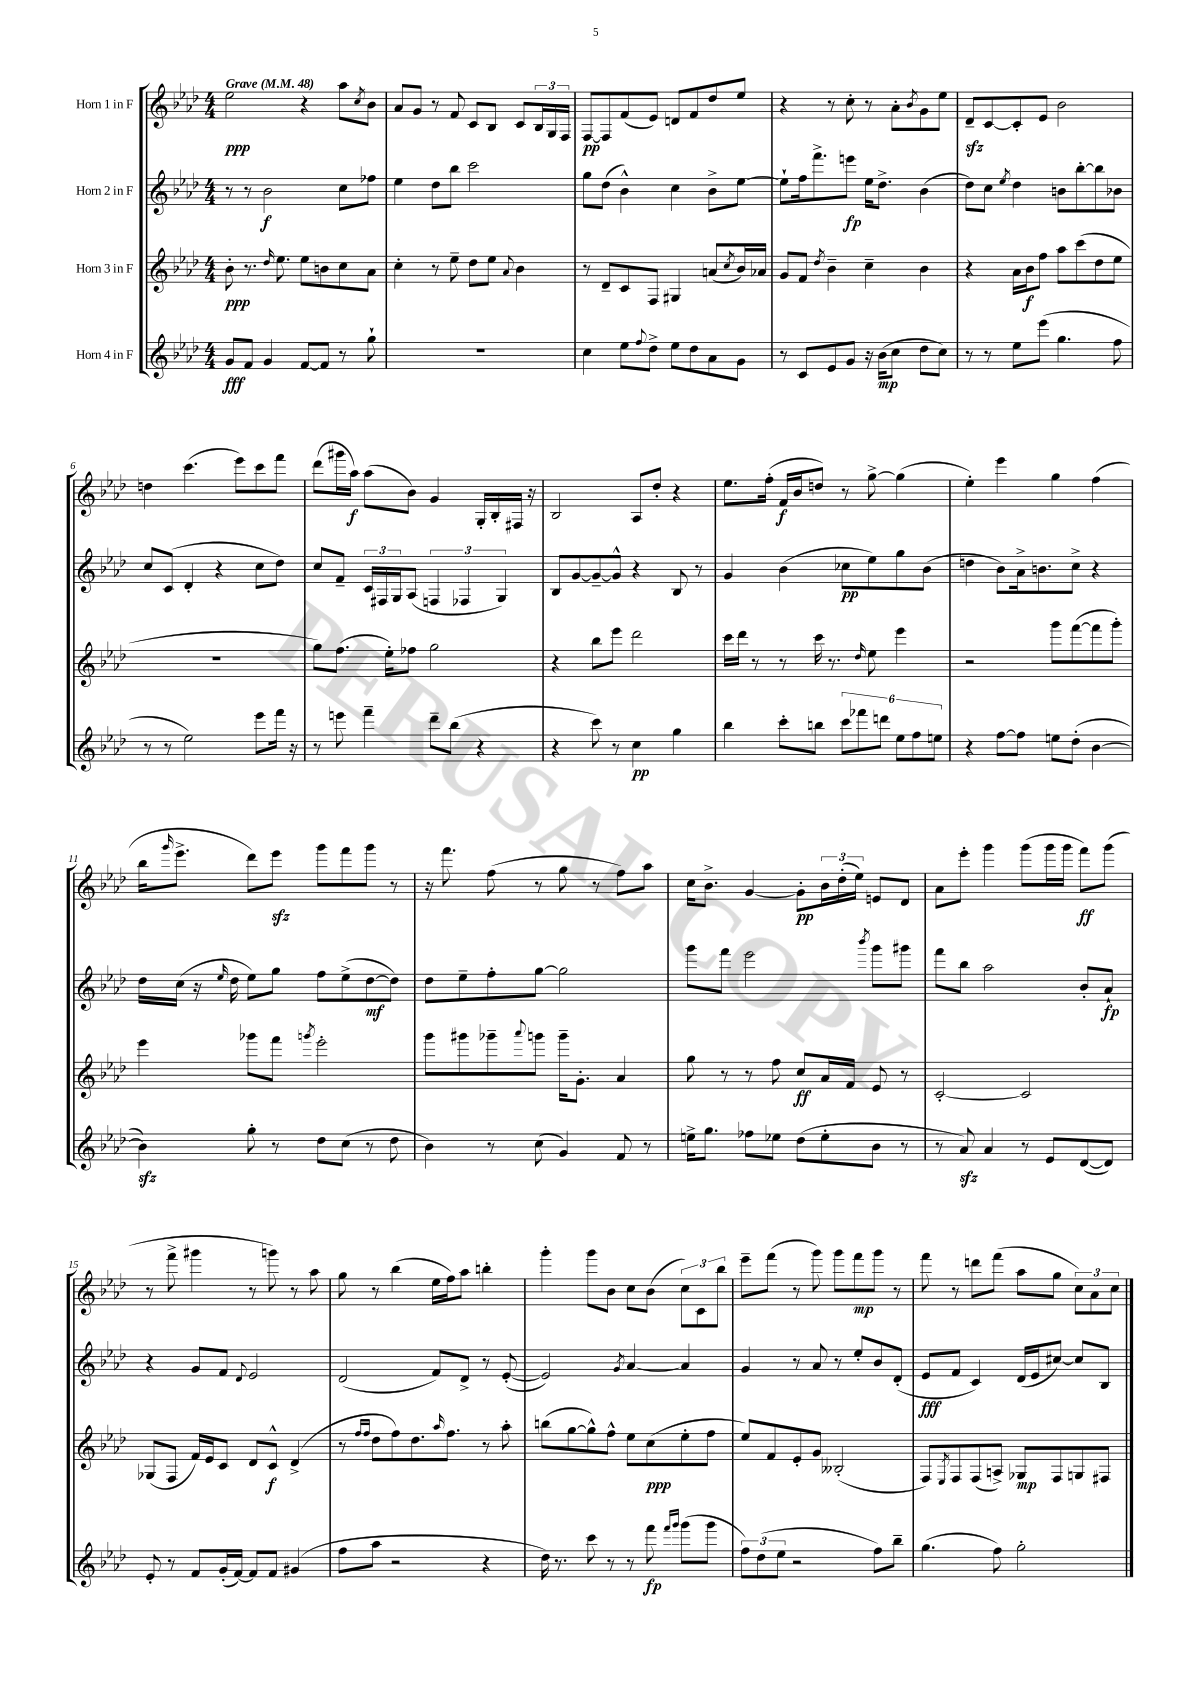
<<
\new StaffGroup <<
\new Staff = "s0" \with { instrumentName = "Horn 1 in F" } {
    \clef treble \key aes \major \numericTimeSignature \time 4/4 \tempo "Grave" 4 = 48
    ees''2\ppp r4 aes''8 \acciaccatura { c''8 } bes'8 |
    aes'8 g'8 r8 f'8 c'8 bes8 c'8 \tuplet 3/2 { bes16 g16 f16 } |
    f8~\pp f8 f'8( ees'8) d'8 f'8 des''8 ees''8 |
    r4 r8 c''8-. r8 aes'8-. \acciaccatura { bes'8 } g'8 ees''8 |
    des'8--\sfz c'8~ c'8-. ees'8 bes'2 |
    d''4 c'''4.( ees'''8) c'''8 f'''8 |
    des'''8( gis'''16 aes''16\f) aes''8( bes'8) g'4 g16-. bes16-. fis16 r16 |
    bes2 aes8 des''8-. r4 |
    ees''8. f''16-.( f'16\f bes'16 d''8) r8 g''8~-> g''4( |
    ees''4-.) ees'''4 g''4 f''4( |
    bes''16 \grace { g'''16 } ees'''8.-> des'''8) ees'''8\sfz g'''8 f'''8 g'''8 r8 |
    r16 f'''8. f''8( r8 g''8 r8 f''8) aes''8 |
    c''16 bes'8.-> g'4~ g'8-.\pp \tuplet 3/2 { bes'16 des''16-.( ees''16) } e'8 des'8 |
    aes'8 ees'''8-. g'''4 g'''8( g'''16 g'''16 f'''8\ff) g'''8( |
    r8 f'''8-> gis'''4 r8 g'''8) r8 aes''8 |
    g''8 r8 bes''4( ees''16 f''16) aes''8 b''4-. |
    g'''4-. g'''8 bes'8 c''8 bes'8( \tuplet 3/2 { c''8) c'8 bes''8 } |
    ees'''8-- f'''8( r8 g'''8) g'''8 f'''8\mp g'''8 r8 |
    f'''8 r8 d'''8 f'''8( aes''8 g''8 \tuplet 3/2 { c''8) aes'8 c''8 } \bar "|." |
}
\new Staff = "s1" \with { instrumentName = "Horn 2 in F" } {
    \clef treble \key aes \major \numericTimeSignature \time 4/4
    r8 r8 bes'2\f c''8 fes''8 |
    ees''4 des''8 bes''8 c'''2 |
    g''8 des''8( bes'4-^) c''4 bes'8-> ees''8~ |
    ees''8-! f''16 f'''8.-> e'''8\fp ees''16 des''8.-> bes'4( |
    des''8) c''8 \acciaccatura { ees''8 } des''4 b'8 bes''8~-. bes''8 bes'8 |
    c''8 c'8( des'4-. r4 c''8 des''8) |
    c''8 f'8-- \tuplet 3/2 { c'16 fis16 g16 } aes8( \tuplet 3/2 { f4 fes4 g4) } |
    bes8 g'8~ g'8~-- g'8-^ r4 bes8 r8 |
    g'4 bes'4( ces''8\pp ees''8) g''8 bes'8( |
    d''4 bes'8) aes'16-> b'8. c''8-> r4 |
    des''16 c''16( r16 \grace { ees''16 } des''16 ees''8) g''8 f''8 ees''8->( des''8~\mf des''8) |
    des''8 ees''8-- f''8-. g''8~ g''2 |
    g'''8 f'''8 ees'''2 \acciaccatura { bes'''8 } g'''8 gis'''8 |
    f'''8 bes''8 aes''2 bes'8-. aes'8-!\fp |
    r4 g'8 f'8 \appoggiatura { des'8 } ees'2 |
    des'2( f'8) des'8-> r8 ees'8~-.( |
    ees'2) \acciaccatura { g'8 } aes'4~ aes'4 |
    g'4 r8 aes'8 r8 ees''8-. bes'8 des'8-.( |
    ees'8\fff f'8 c'4) des'16( ees'16 cis''8~) cis''8 bes8 \bar "|." |
}
\new Staff = "s2" \with { instrumentName = "Horn 3 in F" } {
    \clef treble \key aes \major \numericTimeSignature \time 4/4
    bes'8-.\ppp r8. \grace { des''16 } ees''8. ees''8 b'8 c''8 aes'8 |
    c''4-. r8 ees''8-- des''8 ees''8 \appoggiatura { aes'8 } bes'4 |
    r8 des'8-- c'8 f8 gis4 a'8( \acciaccatura { c''8 } bes'16) aes'16 |
    g'8 f'8 \acciaccatura { des''8 } bes'4-- c''4-- bes'4 |
    r4 aes'16 bes'16\f f''8 aes''8 c'''8( des''8 ees''8 |
    R1 |
    g''8) f''8.( ees''16-.) fes''8 g''2 |
    r4 bes''8 ees'''8 des'''2 |
    c'''16 des'''16 r8 r8 c'''16 r8. \grace { des''16 } ees''8 ees'''4 |
    r2 g'''8 f'''8~( f'''8 g'''8-.) |
    ees'''4 ges'''8 f'''8 \acciaccatura { g'''8 } ees'''2-. |
    g'''8 gis'''8 ges'''8-- \appoggiatura { aes'''8 } g'''8 g'''16-- g'8.-. aes'4 |
    g''8 r8 r8 f''8 c''8\ff aes'16 f'16 ees'8 r8 |
    c'2~-. c'2 |
    ges8( f8 f'16) ees'16 c'8 des'8 c'8-^\f des'4->( |
    r8 \grace { f''16 f''16 } des''8 f''8) des''8. \grace { aes''16 } f''8. r8 aes''8-. |
    b''8( g''8~ g''8-^) f''8-^ ees''8 c''8\ppp( ees''8-. f''8 |
    ees''8) f'8 ees'8-. g'8 beses2-.( |
    f8) \acciaccatura { ees8 } f8 f8( a8->) ges8\mp f8 g8 fis8 \bar "|." |
}
\new Staff = "s3" \with { instrumentName = "Horn 4 in F" } {
    \clef treble \key aes \major \numericTimeSignature \time 4/4
    g'8\fff f'8 g'4 f'8~ f'8 r8 g''8-! |
    R1 |
    c''4 ees''8 \appoggiatura { f''8 } des''8-> ees''8 des''8 aes'8 g'8 |
    r8 c'8 ees'8 g'8 r16 bes'16\mp( c''8 des''8 c''8) |
    r8 r8 ees''8 ees'''8( g''4. f''8 |
    r8 r8 ees''2) ees'''8 f'''16 r16 |
    r8 e'''8 f'''4-- des'''8-- bes''8( r4 |
    r4 c'''8) r8 c''4\pp g''4 |
    bes''4 c'''8-. b''8 \tuplet 6/4 { c'''8 fes'''8 d'''8 ees''8 f''8 e''8 } |
    r4 f''8~ f''8 e''8 des''8-.( bes'4~ |
    bes'4\sfz) g''8-. r8 des''8 c''8( r8 des''8 |
    bes'4) r8 c''8( g'4) f'8 r8 |
    e''16-> g''8. fes''8 ees''8 des''8( ees''8-. bes'8 r8 |
    r8 aes'8\sfz) aes'4 r8 ees'8 des'8~( des'8) |
    ees'8-. r8 f'8 g'16-.( f'16~) f'8 f'8 gis'4( |
    f''8 aes''8 r2 r4 |
    des''16) r8. c'''8 r8 r8 f'''8\fp \grace { f'''16 g'''16 } g'''8( g'''8 |
    \tuplet 3/2 { f''8) des''8( ees''8 } r2 f''8) bes''8-- |
    g''4.( f''8) g''2-. \bar "|." |
}
>>
>>
